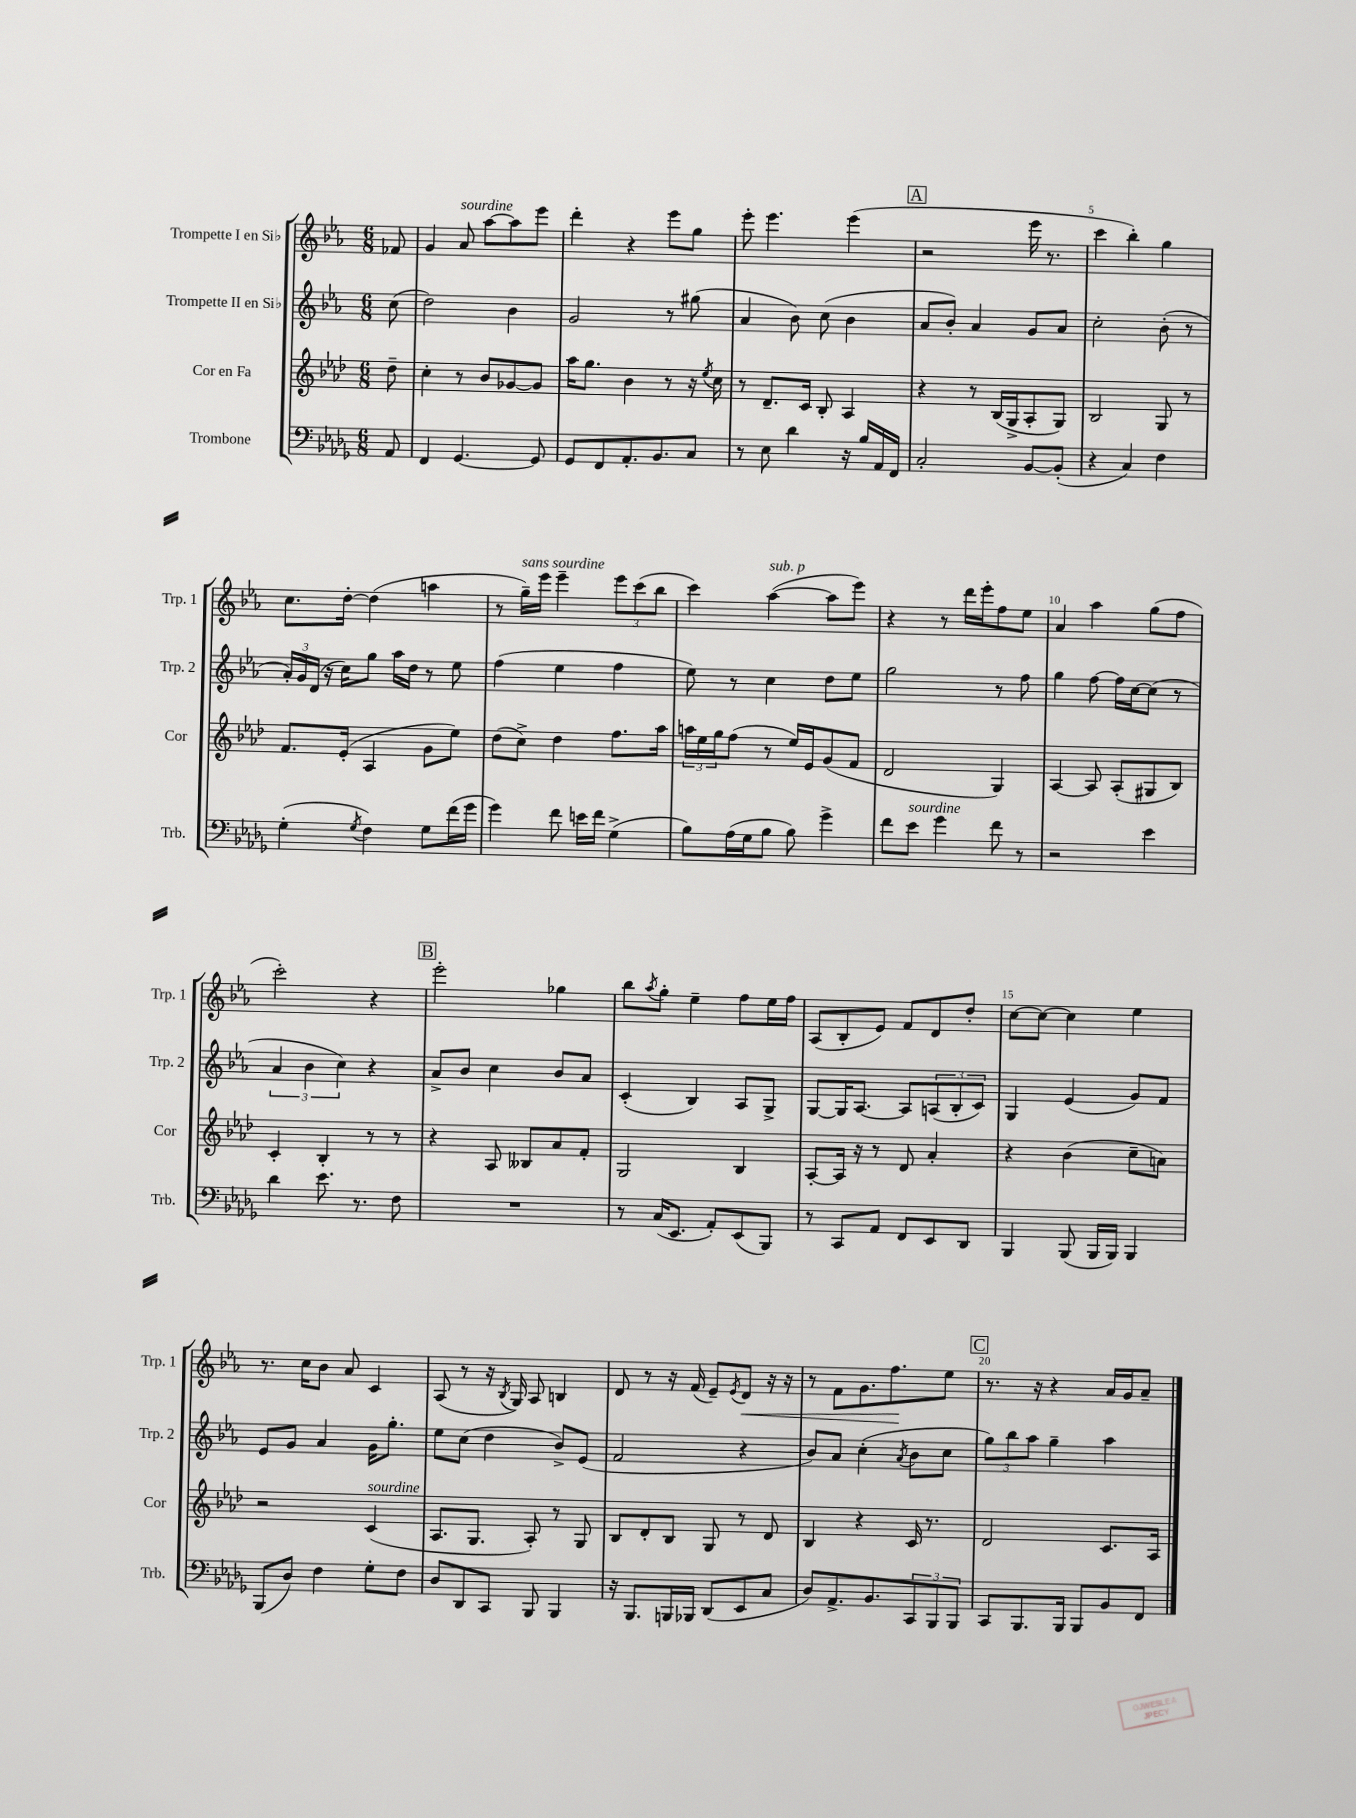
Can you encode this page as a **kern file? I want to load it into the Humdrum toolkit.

**kern	**kern	**kern	**kern	**dynam
*part4	*part3	*part2	*part1	*part1
*staff4	*staff3	*staff2	*staff1	*staff1
*I"Trombone	*I"Cor en Fa	*I"Trompette II en Si♭	*I"Trompette I en Si♭	*
*I'Trb.	*I'Cor	*I'Trp. 2	*I'Trp. 1	*
*clefF4	*clefG2	*clefG2	*clefG2	*
*k[b-e-a-d-g-]	*k[b-e-a-d-]	*k[b-e-a-]	*k[b-e-a-]	*
*M6/8	*M6/8	*M6/8	*M6/8	*
=	=	=	=	=
8AA-/	8dd-~\	(8cc\	8f-X/	.
=1	=1	=1	=1	=1
4FF/	4cc'\	2dd\)	4g/	.
!	!	!	!LO:TX:a:i:t=sourdine	!
[4.GG-/	8r	.	8a-/	.
.	8b-/L	.	[8aa-\L	.
.	[8g-X/	4b-\	8aa-\]	.
8GG-/]	8g-/J]	.	8eee-\J	.
=2	=2	=2	=2	=2
8GG-/L	16aa-\KL	2g/	4ddd'\	.
.	8.gg\J	.	.	.
8FF/	.	.	.	.
8.AA-'/	4b-\	.	4r	.
8.BB-/	.	.	.	.
.	8r	8r	8eee-\L	.
8C/J	16r	(8gg#X\	8gg\J	.
.	8qee-/	.	.	.
.	16cc\	.	.	.
=3	=3	=3	=3	=3
8r	8r	4a-/	8eee-'\	.
8E-\	8.d-~/L	.	4.eee-\	.
4d-\	.	8b-\)	.	.
.	16c/Jk	.	.	.
.	8B-'/	(8cc\	.	.
16r	4A-/	4b-\	(4eee-\	.
16B-/LL	.	.	.	.
16AA-/	.	.	.	.
16FF/JJ	.	.	.	.
!!LO:REH:place=s1:t=A
=4	=4	=4	=4	=4
2C'/	4r	8a-/L	2r	.
.	.	8b-'/J)	.	.
.	8r	4a-/	.	.
.	(16B-/LL	.	.	.
.	16G^/J	.	.	.
[8BB-/L	8A-'/	8g/L	16eee-\	.
.	.	.	8.r	.
(8BB-'/J]	8G/J)	8a-/J	.	.
=5	=5	=5	=5	=5
4r	2B-/	2cc'\	4ccc\	.
4C/)	.	.	4bb-'\)	.
4F\	8G/	(8b-'\	4gg\	.
.	8r	8r	.	.
!!LO:LB:g=z
=6	=6	=6	=6	=6
(4G-'\	8.f/L	24a-'/LL)	8.cc\L	.
.	.	24g/	.	.
.	.	(24d/JJ	.	.
.	.	16r	.	.
.	(16e-'/Jk	16cc\KL)	[16dd'\Jk	.
8qG-/	.	.	.	.
4F\)	4A-/	8gg\J	(4dd\]	.
.	.	16aa-\LL	.	.
.	.	16dd\JJ	.	.
8G-\L	8g\L	8r	4aan\	.
(16f\L	8ee-\J)	8ee-\	.	.
16g-\JJ	.	.	.	.
=7	=7	=7	=7	=7
4g-\)	(8dd-\L	(4ff\	8r	.
!	!	!	!LO:TX:a:i:t=sans sourdine	!
.	8cc^\J)	.	16gg~\LL)	.
.	.	.	16eee-\JJ	.
8f\	4dd-\	4ee-\	4eee-~\	.
16en\LL	.	.	.	.
16f\JJ	.	.	.	.
(4G-^\	8.ff\L	4ff\	12eee-\L	.
.	.	.	(12ccc\	.
.	.	.	12bb-\J	.
.	16aa-\Jk	.	.	.
=8	=8	=8	=8	=8
8B-\L)	24aan\LL	8ee-\)	4ccc\)	.
.	24ee-\	.	.	.
.	24gg\J	.	.	.
(16A-\L	(8ff\J	8r	.	.
16G-\J	.	.	.	.
!	!	!	!LO:TX:a:i:t=sub. p	!
8B-\J	8r	4cc\	([4aa-\	.
8B-\)	16ee-/LL)	.	.	.
.	16e-/J	.	.	.
4g-^\	(8g/	8dd\L	8aa-\L]	.
.	8f/J	8ee-\J	8eee-\J)	.
=9	=9	=9	=9	=9
8f\L	2d-/	2gg\	4r	.
!LO:TX:a:i:t=sourdine	!	!	!	!
8e-\J	.	.	.	.
4g-\	.	.	8r	.
.	.	.	16ddd\LL	.
.	.	.	16eee-'\J	.
8f\	4G/)	8r	8ff\	.
8r	.	8ff\	8ee-\J	.
=10	=10	=10	=10	=10
2r	[4A-/	4gg\	4a-/	.
.	8A-/]	[8ff\	4aa-\	.
.	(8A-'/L	16ff\LL]	.	.
.	.	[16cc\J	.	.
4e-\	8G#X/	(8cc\J]	(8gg\L	.
.	8B-/J)	8r	8ff\J	.
!!LO:LB:g=z
=11	=11	=11	=11	=11
4d-\	4c'/	6a-/	2ccc'\)	.
.	.	6b-\	.	.
8.e-\	4B-'/	.	.	.
.	.	6cc\)	.	.
8.r	.	.	.	.
.	8r	4r	4r	.
8F\	8r	.	.	.
!!LO:REH:place=s1:t=B
=12	=12	=12	=12	=12
2.r	4r	8a-^/L	2eee-'\	.
.	.	8b-/J	.	.
.	8A-/	4cc\	.	.
.	8B--X/L	.	.	.
.	8a-/	8b-/L	4gg-X\	.
.	8f'/J	8a-/J	.	.
=13	=13	=13	=13	=13
8r	2G/	(4c'/	8bb-\L	.
.	.	.	8qaa-/	.
(16C/KL	.	.	8gg'\J	.
8.EE-/J	.	.	.	.
.	.	4B-/)	4ee-~\	.
8AA-'/L)	.	.	.	.
(8EE-/	4B-/	8A-/L	8ff\L	.
8BBB-/J)	.	8G^/J	16ee-\L	.
.	.	.	16ff\JJ	.
=14	=14	=14	=14	=14
8r	[8A-'/L	[8G/L	(8A-/L	.
8CC/L	16A-/Jk]	16G/K]	8B-'/	.
.	16r	[8.A-/J	.	.
8AA-/J	8r	.	8e-/J)	.
8FF/L	8d-/	8A-/L]	8f/L	.
8EE-/	4a-'/	(12An/	8d/	.
.	.	12B-'/	.	.
8DD-/J	.	.	8dd'/J	.
.	.	12c/J)	.	.
=15	=15	=15	=15	=15
4BBB-/	4r	4G/	[8cc\L	.
.	.	.	8cc\J_	.
(8BBB-/	(4b-\	(4e-/	4cc\]	.
16BBB-/LL	.	.	.	.
16BBB-/JJ)	.	.	.	.
4BBB-/	8cc~\L	8g/L)	4ee-\	.
.	8an\J)	8f/J	.	.
!!LO:LB:g=z
=16	=16	=16	=16	=16
(8BBB-/L	2r	8e-/L	8.r	.
8D-/J)	.	8g/J	.	.
.	.	.	16cc\KL	.
4F\	.	4a-/	8b-\J	.
.	.	.	8a-/	.
!	!LO:TX:a:i:t=sourdine	!	!	!
8G-'\L	(4c/	16g\KL	4c/	.
.	.	8.gg'\J	.	.
8F\J	.	.	.	.
=17	=17	=17	=17	=17
8D-/L	8.A-/L	8ee-\L	(8A-/	.
8DD-/	.	(8cc\J	8r	.
.	8.G/J	.	.	.
8CC/J	.	4dd\	16r	.
.	.	.	8qB-/	.
.	.	.	16G/)	.
8BBB-/	8A-'/)	.	8A-/	.
4BBB-/	8r	8b-^/L)	4Bn/	.
.	8G/	(8e-/J	.	.
=18	=18	=18	=18	=18
16r	8B-/L	2f/	8d/	.
8.BBB-/L	.	.	.	.
.	8d-'/	.	8r	.
16BBBn/L	8B-/J	.	16r	.
16BBB-X/JJ	.	.	(16f/	.
(8DD-/L	8G/	.	8e-~/L)	.
.	.	.	8qe-/	.
!	!	!	!	!LO:HP:b
8EE-/	8r	4r	8d/J	<
8C/J	8d-/	.	16r	.
.	.	.	16r	.
=19	=19	=19	=19	=19
8D-/L)	4B-/	8b-/L)	8r	.
8.AA-^/	.	8a-/J	8f\L	.
.	4r	(4cc'\	8.g\	.
8.BB-/	.	.	.	.
.	.	.	8.ff\	.
.	.	8qa-/	.	.
12CC/	16c/	8b-\L	.	.
.	8.r	.	.	.
12BBB-/	.	.	.	.
.	.	8cc\J	8ee-\J	[
12BBB-/J	.	.	.	.
!!LO:REH:place=s1:t=C
=20	=20	=20	=20	=20
8CC/L	2d-/	12gg\L)	8.r	.
.	.	12bb-\	.	.
8.BBB-/	.	.	.	.
.	.	12aa-\J	.	.
.	.	.	16r	.
.	.	4gg~\	4r	.
16BBB-/Jk	.	.	.	.
8BBB-/L	.	.	.	.
8BB-/	8.c/L	4aa-\	16a-/LL	.
.	.	.	16g/J	.
8FF/J	.	.	8a-~/J	.
.	16A-/Jk	.	.	.
==	==	==	==	==
*-	*-	*-	*-	*-
